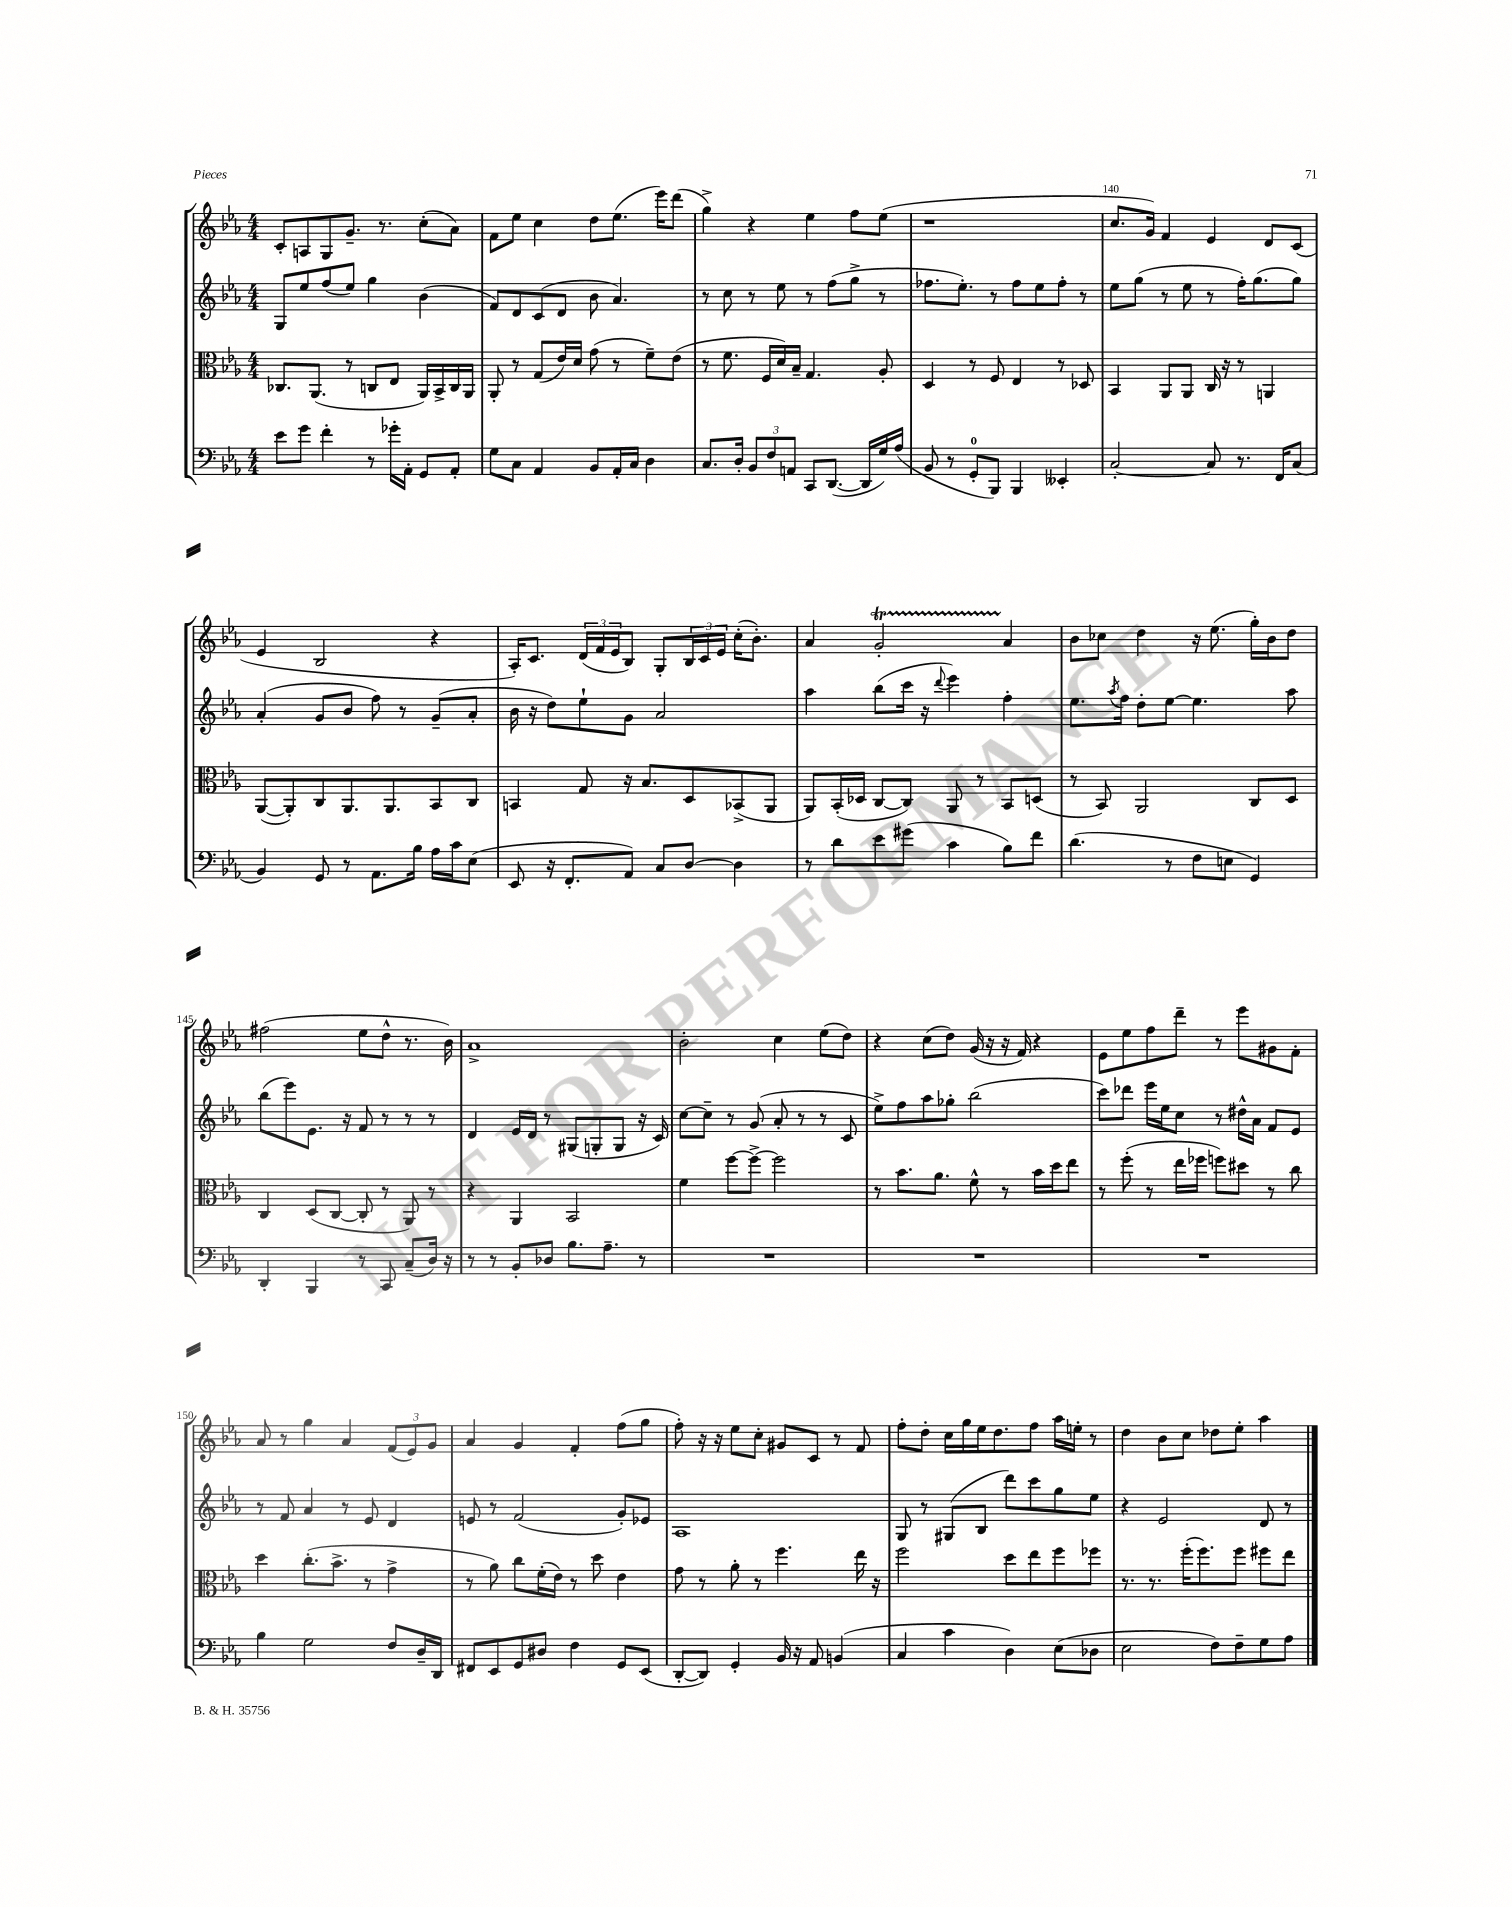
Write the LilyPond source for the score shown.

<<
\new StaffGroup <<
\new Staff = "s0" {
    \clef treble \key ees \major \numericTimeSignature \time 4/4
    c'8-. a8 g8 g'8.-- r8. c''8-.( aes'8) |
    f'8 ees''8 c''4 d''8 ees''8.( ees'''16) d'''8( |
    g''4->) r4 ees''4 f''8 ees''8( |
    r1 |
    c''8. g'16) f'4 ees'4 d'8 c'8( |
    ees'4 bes2 r4 |
    aes16-.) c'8. \tuplet 3/2 { d'16( f'16 ees'16 } bes8) g8-. \tuplet 3/2 { bes16 c'16 ees'16 } c''16-.( bes'8.-.) |
    aes'4 g'2-.\startTrillSpan aes'4\stopTrillSpan |
    bes'8 ces''8 d''4 r16 ees''8.( g''16-.) bes'16 d''8 |
    fis''2( ees''8 d''8-^ r8. bes'16) |
    aes'1-> |
    bes'2-. c''4 ees''8( d''8) |
    r4 c''8( d''8) g'16( r16 r16 f'16) r4 |
    ees'8 ees''8 f''8 d'''8-- r8 ees'''8 gis'8 f'8-. |
    aes'8 r8 g''4 aes'4 \tuplet 3/2 { f'8( ees'8) g'8 } |
    aes'4 g'4 f'4-. f''8( g''8 |
    f''8-.) r16 r16 ees''8 c''8-. gis'8 c'8 r8 f'8 |
    f''8-. d''8-. c''16 g''16 ees''16 d''8. f''8 aes''16 e''16-. r8 |
    d''4 bes'8 c''8 des''8 ees''8-. aes''4 \bar "|." |
}
\new Staff = "s1" {
    \clef treble \key ees \major \numericTimeSignature \time 4/4
    g8 ees''8 f''8( ees''8) g''4 bes'4( |
    f'8) d'8 c'8( d'8 bes'8 aes'4.) |
    r8 c''8 r8 ees''8 r8 f''8( g''8-> r8 |
    fes''8. ees''8.-.) r8 fes''8 ees''8 fes''8-. r8 |
    ees''8 g''8( r8 ees''8 r8 f''16-.) g''8.( g''8) |
    aes'4-.( g'8 bes'8 f''8) r8 g'8--( aes'8-. |
    bes'16 r16 d''8) ees''8-! g'8 aes'2 |
    aes''4 bes''8( c'''16 r16 \appoggiatura { d'''8 } ees'''4) f''4-. |
    ees''8. \acciaccatura { aes''8 } f''16 d''8-. ees''8~ ees''4. aes''8 |
    bes''8( ees'''8) ees'8. r16 f'8 r8 r8 r8 |
    d'4 ees'16 d'16 r8 gis8( g8-. g8 r16 c'16) |
    c''8~ c''8-- r8 g'8( aes'8-. r8 r8 c'8 |
    ees''8->) f''8 aes''8 ges''8-. bes''2( |
    c'''8) des'''8 ees'''16 ees''16 c''8 r8 dis''16-^ aes'16 f'8 ees'8 |
    r8 f'8 aes'4 r8 ees'8 d'4 |
    e'8 r8 f'2( g'8-.) ees'8 |
    aes1 |
    g8 r8 gis8( bes8 d'''8) c'''8 g''8 ees''8 |
    r4 ees'2 d'8 r8 \bar "|." |
}
\new Staff = "s2" {
    \clef alto \key ees \major \numericTimeSignature \time 4/4
    ces8. aes,8.( r8 c8 ees8 aes,16) bes,16-> c16 aes,16 |
    aes,8-. r8 g8( ees'16) d'16 g'8( r8 f'8--) ees'8( |
    r8 f'8. f16 d'16) bes16-- g4. aes8-. |
    d4 r8 f8 ees4 r8 des8 |
    bes,4 aes,8 aes,8 c16 r16 r8 a,4 |
    aes,8~( aes,8-.) c8 aes,8. aes,8. bes,8 c8 |
    b,4 g8 r16 bes8. d8 bes,8->( aes,8 |
    aes,8) bes,16-.( des16 c8~ c8) aes,8 r8 bes,8 d8( |
    r8 bes,8) aes,2 c8 d8 |
    c4 d8( c8~ c8-. r8 aes,8) r8 |
    r4 aes,4 bes,2 |
    f'4 f''8~ f''8~-> f''2 |
    r8 bes'8. aes'8. f'8-^ r8 bes'16 d''16 ees''8 |
    r8 f''8-.( r8 ees''16 fes''16 f''8) dis''8 r8 c''8 |
    d''4 c''8.-.( bes'8.-> r8 g'4-> |
    r8 aes'8) c''8 f'16-.( ees'16) r8 d''8 ees'4 |
    g'8 r8 aes'8-. r8 f''4. ees''16 r16 |
    f''2 d''8 ees''8 f''8 fes''8 |
    r8. r8. f''16-.( f''8.) f''8 fis''8 ees''8 \bar "|." |
}
\new Staff = "s3" {
    \clef bass \key ees \major \numericTimeSignature \time 4/4
    ees'8 g'8 f'4-. r8 ges'16-. aes,16-. g,8 aes,8-. |
    g8 c8 aes,4 bes,8 aes,16-. c16 d4 |
    c8. d16-. \tuplet 3/2 { bes,8 f8 a,8 } c,8 d,8.~( d,16 g16) aes16( |
    bes,8 r8 g,8-0-. bes,,8) bes,,4 eeses,4-. |
    c2~-. c8 r8. f,16 c8( |
    bes,4) g,8 r8 aes,8. bes16 aes16 c'16 ees8( |
    ees,8 r16 f,8.-. aes,8) c8 d8~ d4 |
    r8 d'8 ees'8 gis'8( c'4 bes8) f'8 |
    d'4.( r8 f8 e8 g,4) |
    d,4-. bes,,4 r8 c,8 c8--( d16) r16 |
    r8 r8 bes,8-. des8 bes8. aes8.-- r8 |
    R1 |
    R1 |
    R1 |
    bes4 g2 f8 d16-- d,16 |
    fis,8 ees,8 g,8 dis8 f4 g,8 ees,8( |
    d,8~-. d,8) g,4-. bes,16 r16 aes,8 b,4( |
    c4 c'4 d4) ees8( des8 |
    ees2 f8) f8-- g8 aes8 \bar "|." |
}
>>
>>
\layout { \context { \Score currentBarNumber = #136 \override BarNumber.break-visibility = ##(#f #t #t) barNumberVisibility = #(every-nth-bar-number-visible 5) } }
